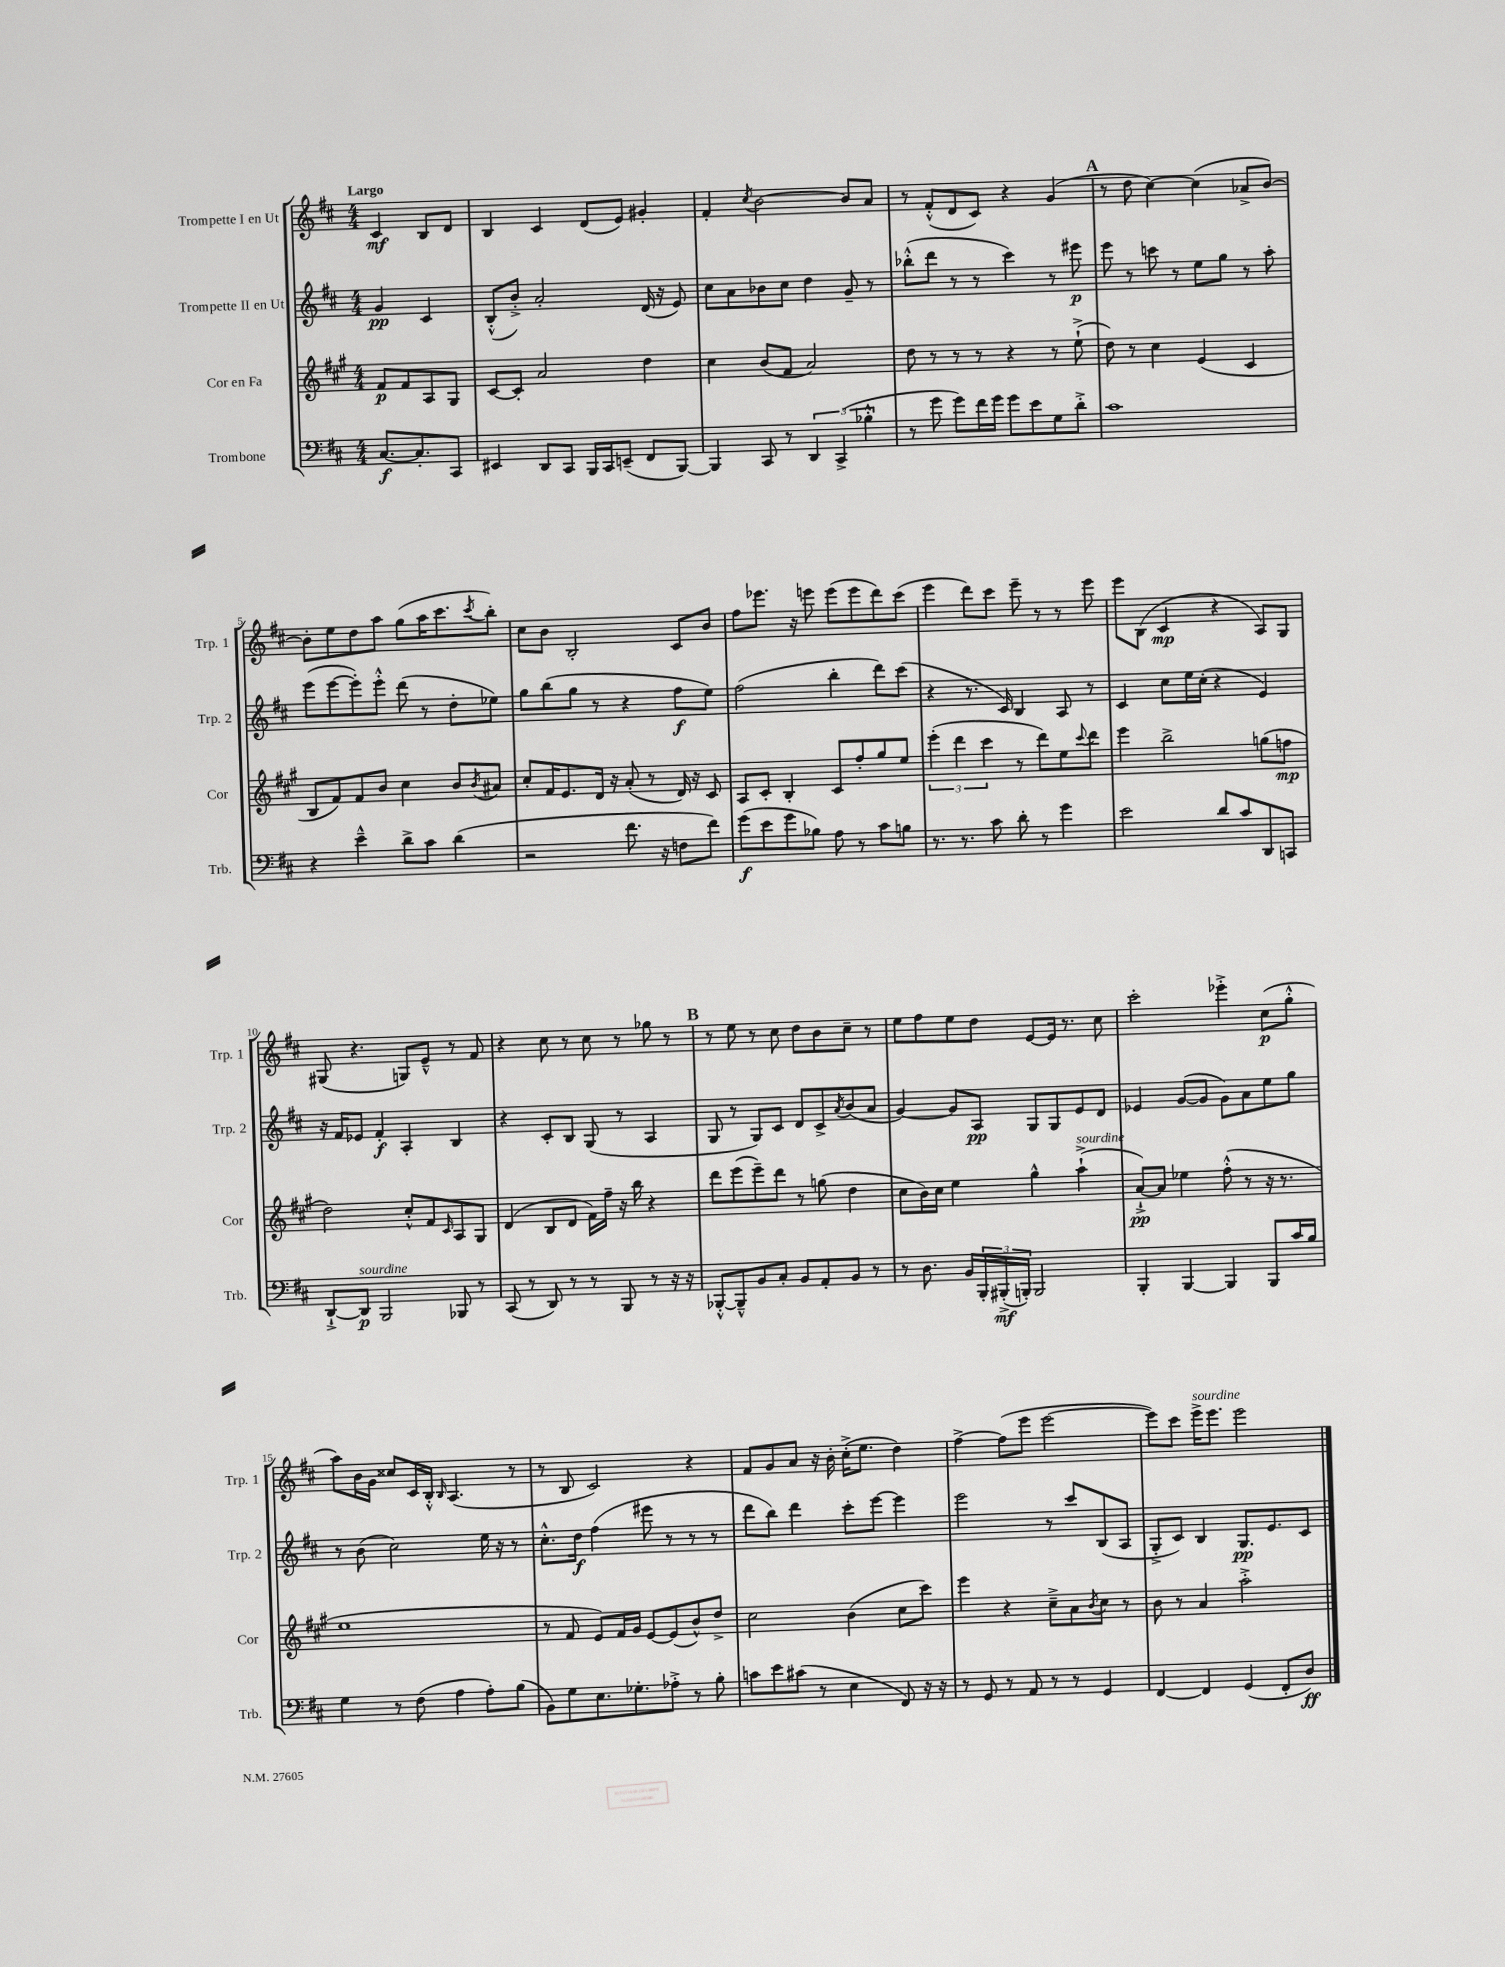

**kern	**dynam	**kern	**dynam	**kern	**dynam	**kern	**dynam
*part4	*part4	*part3	*part3	*part2	*part2	*part1	*part1
*staff4	*staff4	*staff3	*staff3	*staff2	*staff2	*staff1	*staff1
*I"Trombone	*	*I"Cor en Fa	*	*I"Trompette II en Ut	*	*I"Trompette I en Ut	*
*I'Trb.	*	*I'Cor	*	*I'Trp. 2	*	*I'Trp. 1	*
*clefF4	*	*clefG2	*	*clefG2	*	*clefG2	*
*k[f#c#]	*	*k[f#c#g#]	*	*k[f#c#]	*	*k[f#c#]	*
*M4/4	*	*M4/4	*	*M4/4	*	*M4/4	*
=	=	=	=	=	=	=	=
!	!	!	!	!	!	!LO:TX:a:B:t=Largo	!
[8.C#/L	f	8f#/L	p	4g/	pp	4c#/	mf
.	.	8f#/	.	.	.	.	.
8.C#'/]	.	.	.	.	.	.	.
.	.	8A/	.	4c#/	.	8B/L	.
8CC#/J	.	8G#/J	.	.	.	8d/J	.
=1	=1	=1	=1	=1	=1	=1	=1
4EE#X/	.	[8c#/L	.	(8B'^^/L	.	4B/	.
.	.	8c#'/J]	.	8b'^/J)	.	.	.
8DD/L	.	2a/	.	2a'/	.	4c#/	.
8CC#/J	.	.	.	.	.	.	.
16BBB/LL	.	.	.	.	.	(8d/L	.
16CC#/J	.	.	.	.	.	.	.
(8EEn~/J	.	.	.	.	.	8e/J)	.
8FF#/L	.	4dd\	.	(16d/	.	4g#X'/	.
.	.	.	.	16r	.	.	.
[8BBB/J)	.	.	.	8e/)	.	.	.
=2	=2	=2	=2	=2	=2	=2	=2
4BBB/]	.	4cc#\	.	8cc#\L	.	4f#'/	.
.	.	.	.	8a\	.	.	.
.	.	.	.	.	.	8qcc#/	.
8CC#/	.	(8b/L	.	8b-X\	.	[2b\	.
8r	.	8f#/J	.	8cc#\J	.	.	.
6DD/	.	2a/)	.	4dd\	.	.	.
(6CC#^/	.	.	.	.	.	.	.
.	.	.	.	8g~/	.	8b/L]	.
6B-X'^^\	.	.	.	.	.	.	.
.	.	.	.	8r	.	8a/J	.
=3	=3	=3	=3	=3	=3	=3	=3
8r	.	8dd\	.	(8bb-X'^^\L	.	8r	.
8g\	.	8r	.	8ddd\J	.	(8f#'^^/L	.
8g\L)	.	8r	.	8r	.	8d/	.
16f#\L	.	8r	.	8r	.	8c#/J)	.
16g\JJ	.	.	.	.	.	.	.
8g\L	.	4r	.	4ccc#\)	.	4r	.
8e\	.	.	.	.	.	.	.
8G\	.	8r	.	8r	.	(4g/	.
8d'^\J	.	(8ee`^\	.	8eee#X\	p	.	.
!!LO:REH:place=s1:t=A
=4	=4	=4	=4	=4	=4	=4	=4
1c#	.	8dd\)	.	8eee\	.	8r	.
.	.	8r	.	8r	.	8dd\	.
.	.	4cc#\	.	8cccn\	.	[4cc#\)	.
.	.	.	.	8r	.	.	.
.	.	(4e/	.	8ee\L	.	(4cc#\]	.
.	.	.	.	8gg\J	.	.	.
.	.	4c#/	.	8r	.	8a-X^/L	.
.	.	.	.	8aa'\	.	[8b/J)	.
!!LO:LB:g=z
=5	=5	=5	=5	=5	=5	=5	=5
4r	.	8B/L	.	(8eee\L	.	8b'\L]	.
.	.	8f#/)	.	[8eee\	.	8ee\	.
4e~^^\	.	8f#/	.	8eee'\])	.	8dd\	.
.	.	8b/J	.	8eee'^^\J	.	8aa\J	.
8d^\L	.	4cc#\	.	(8ddd\	.	(8gg\L	.
8c#\J	.	.	.	8r	.	16aa\K	.
.	.	.	.	.	.	8.ccc#\	.
(4d\	.	8b/L	.	8dd'\L	.	.	.
.	.	8qb/	.	.	.	8qccc#/	.
.	.	8a#X/J	.	8ee-X\J)	.	8bb'\J)	.
=6	=6	=6	=6	=6	=6	=6	=6
2r	.	8cc#'/L	.	8gg\L	.	8cc#\L	.
.	.	16f#/K	.	(8bb\	.	8b\J	.
.	.	8.e/	.	.	.	.	.
.	.	.	.	8gg\J	.	2B'/	.
.	.	16d/Jk	.	8r	.	.	.
.	.	16r	.	.	.	.	.
8.f#\	.	(8a'/	.	4r	.	.	.
.	.	8r	.	.	.	.	.
16r	.	.	.	.	.	.	.
8Fn\L	.	16d/)	.	8ff#\L	f	8c#/L	.
.	.	16r	.	.	.	.	.
8f#\J)	.	8c#/	.	8ee\J)	.	8b/J	.
=7	=7	=7	=7	=7	=7	=7	=7
(8g\L	f	8A/L	.	(2ff#\	.	8ff#\L	.
8e\	.	8c#'/J	.	.	.	8.eee-X\J	.
8g\	.	4B'/	.	.	.	.	.
.	.	.	.	.	.	16r	.
8B-X\J)	.	.	.	.	.	8eeen\	.
8A\	.	8c#/L	.	4bb'\	.	(8eee\L	.
8r	.	8ff#'/	.	.	.	8eee\	.
8c#\L	.	8gg#/	.	8ddd\L)	.	8ddd\)	.
8Bn\J	.	8ee/J	.	(8ccc#\J	.	(8ccc#\J	.
=8	=8	=8	=8	=8	=8	=8	=8
8.r	.	(6eee'\	.	4r	.	4eee\	.
.	.	6ddd\	.	.	.	.	.
8.r	.	.	.	.	.	.	.
.	.	.	.	8.r	.	8ddd\L)	.
.	.	6ccc#\	.	.	.	.	.
8c#\	.	.	.	.	.	8ccc#\J	.
.	.	.	.	16c#/)	.	.	.
8d'\	.	8r	.	4B/	.	8eee~\	.
8r	.	8ddd\L)	.	.	.	8r	.
4g\	.	8ee\	.	8A/	.	8r	.
.	.	8qqccc#/	.	.	.	.	.
.	.	8ddd\J	.	8r	.	8eee\	.
=9	=9	=9	=9	=9	=9	=9	=9
2e\	.	4eee\	.	4c#/	.	8eee\L	.
.	.	.	.	.	.	(8B\J	.
.	.	2bb^\	.	8cc#\L	.	4c#/	mp
.	.	.	.	16ee\L	.	.	.
.	.	.	.	(16cc#'\JJ	.	.	.
8d/L	.	.	.	4r	.	4r	.
8c#/	.	.	.	.	.	.	.
8DD/	.	(8ggn\L	.	4e/)	.	8A/L)	.
8CCn/J	.	8ffn\J	mp	.	.	8G/J	.
!!LO:LB:g=z
=10	=10	=10	=10	=10	=10	=10	=10
[8DD`^/L	.	2dd\)	.	16r	.	(8G#X/	.
.	.	.	.	16f#/KL	.	.	.
!LO:TX:a:i:t=sourdine	!	!	!	!	!	!	!
8DD/J]	p	.	.	8e-X/J	.	4.r	.
2BBB/	.	.	.	4f#'/	f	.	.
.	.	8cc#'^^/L	.	4A'/	.	8Gn/L)	.
.	.	8f#/	.	.	.	8e~^^/J	.
.	.	16qqc#/	.	.	.	.	.
8BBB-X/	.	8A/	.	4B/	.	8r	.
8r	.	8G#/J	.	.	.	8f#/	.
=11	=11	=11	=11	=11	=11	=11	=11
(8CC#/	.	(4d/	.	4r	.	4r	.
8r	.	.	.	.	.	.	.
8DD/)	.	8B/L	.	8c#'/L	.	8cc#\	.
8r	.	8d/J	.	8B/J	.	8r	.
8r	.	16f#\LL)	.	(8G/	.	8cc#\	.
.	.	16ff#~\JJ	.	.	.	.	.
8BBB/	.	16r	.	8r	.	8r	.
.	.	16bb\	.	.	.	.	.
8r	.	4r	.	4A/	.	8gg-X\	.
16r	.	.	.	.	.	8r	.
16r	.	.	.	.	.	.	.
!!LO:REH:place=s1:t=B
=12	=12	=12	=12	=12	=12	=12	=12
[8BBB-X'^^/L	.	8ddd\L	.	8G/	.	8r	.
8BBB-~^^/]	.	(8eee\	.	8r	.	8ee\	.
8BB/	.	8eee~\)	.	8G/L)	.	8r	.
8C#'/J	.	8ddd\J	.	8c#/J	.	8cc#\	.
8BB/L	.	8r	.	8d/L	.	8dd\L	.
8AA'/	.	(8ggn\	.	8c#^/	.	8b\	.
.	.	.	.	8qa/	.	.	.
8BB/J	.	4dd\	.	(8b/	.	8cc#~\J	.
8r	.	.	.	8a/J	.	8r	.
=13	=13	=13	=13	=13	=13	=13	=13
8r	.	8cc#\L	.	[4g/)	.	8ee\L	.
8.D\	.	16b\L)	.	.	.	8ff#\	.
.	.	16cc#\JJ	.	.	.	.	.
.	.	4ee\	.	8g/L]	.	8ee\	.
16BB/LL	.	.	.	.	.	.	.
24BBB'/	.	.	.	8A/J	pp	8dd\J	.
(24BBB#X'^/	mf	.	.	.	.	.	.
24BBBn'/JJ)	.	.	.	.	.	.	.
2BBB/	.	4gg#^^\	.	8G/L	.	[8e/L	.
.	.	.	.	8G/	.	16e/Jk]	.
.	.	.	.	.	.	8.r	.
!	!	!LO:TX:a:i:t=sourdine	!	!	!	!	!
.	.	(4aa`^\	.	8e/	.	.	.
.	.	.	.	8d/J	.	8cc#\	.
=14	=14	=14	=14	=14	=14	=14	=14
4BBB'/	.	[8a`^/L)	pp	4e-X/	.	2ccc#'\	.
.	.	8a/J]	.	.	.	.	.
[4BBB/	.	4ee-X\	.	([8g/L	.	.	.
.	.	.	.	8g/J]	.	.	.
4BBB/]	.	(8ff#'^^\	.	8g\L)	.	4eee-X'^\	.
.	.	8r	.	8a\	.	.	.
8BBB/L	.	16r	.	8ee\	.	(8cc#\L	p
.	.	8.r	.	.	.	.	.
16c#/L	.	.	.	8gg\J	.	8gg'^^\J	.
16B/JJ	.	.	.	.	.	.	.
!!LO:LB:g=z
=15	=15	=15	=15	=15	=15	=15	=15
4G\	.	1ee	.	8r	.	8aa\L)	.
.	.	.	.	(8b\	.	16b\L	.
.	.	.	.	.	.	16g\JJ	.
8r	.	.	.	2cc#\)	.	8cc##X/L	.
(8F#\	.	.	.	.	.	16c#/L	.
.	.	.	.	.	.	16B'^^/JJ	.
.	.	.	.	.	.	16qqB/	.
4A\	.	.	.	.	.	(4.A/	.
8A'\L)	.	.	.	16ee\	.	.	.
.	.	.	.	16r	.	.	.
(8B\J	.	.	.	8r	.	8r	.
=16	=16	=16	=16	=16	=16	=16	=16
8BB\L)	.	8r	.	8.cc#'^^\L	.	8r	.
8G\	.	8f#/	.	.	.	8B/	.
.	.	.	.	16dd\Jk	f	.	.
8.E\	.	8e/L)	.	(4ff#\	.	2c#/)	.
.	.	16f#/L	.	.	.	.	.
8.G-X'\	.	16g#/JJ	.	.	.	.	.
.	.	[8e/L	.	8eee#X\	.	.	.
8A-X'^\J	.	(8e/]	.	8r	.	.	.
8r	.	8b^^/)	.	8r	.	4r	.
8B'\	.	8dd^/J	.	8r	.	.	.
=17	=17	=17	=17	=17	=17	=17	=17
8cn\L	.	2cc#\	.	8ddd\L	.	8f#/L	.
8e\	.	.	.	8bb\J)	.	8g/	.
(8c#X\J	.	.	.	4ddd\	.	8a/J	.
8r	.	.	.	.	.	16r	.
.	.	.	.	.	.	16b'\	.
4E\	.	(4b\	.	8ccc#'\L	.	(16cc#'^\KL	.
.	.	.	.	.	.	8.ee\J	.
.	.	.	.	[8eee\J	.	.	.
8FF#/)	.	8cc#\L	.	4eee\]	.	4dd\)	.
16r	.	8ccc#\J)	.	.	.	.	.
16r	.	.	.	.	.	.	.
=18	=18	=18	=18	=18	=18	=18	=18
8r	.	4eee\	.	2eee\	.	[4ff#^\	.
8GG/	.	.	.	.	.	.	.
8r	.	4r	.	.	.	(8ff#\L]	.
8AA/	.	.	.	.	.	8eee\J	.
8r	.	8cc#~^\L	.	8r	.	[2eee\	.
8r	.	8a\	.	8ccc#/L	.	.	.
.	.	8qb/	.	.	.	.	.
4GG/	.	8cc#\J	.	(8B/	.	.	.
.	.	8r	.	8A/J	.	.	.
=19	=19	=19	=19	=19	=19	=19	=19
[4FF#/	.	8b\	.	8G'^/L	.	8eee\L])	.
.	.	8r	.	8c#/J)	.	8ccc#\J	.
!	!	!	!	!	!	!LO:TX:a:i:t=sourdine	!
4FF#/]	.	4a/	.	4B/	.	16eee^\KL	.
.	.	.	.	.	.	8.eee\J	.
(4GG/	.	2aa'^\	.	8.G/L	pp	2eee\	.
.	.	.	.	8.e/	.	.	.
8FF#'/L	.	.	.	.	.	.	.
8D/J)	ff	.	.	8c#/J	.	.	.
==	==	==	==	==	==	==	==
*-	*-	*-	*-	*-	*-	*-	*-
